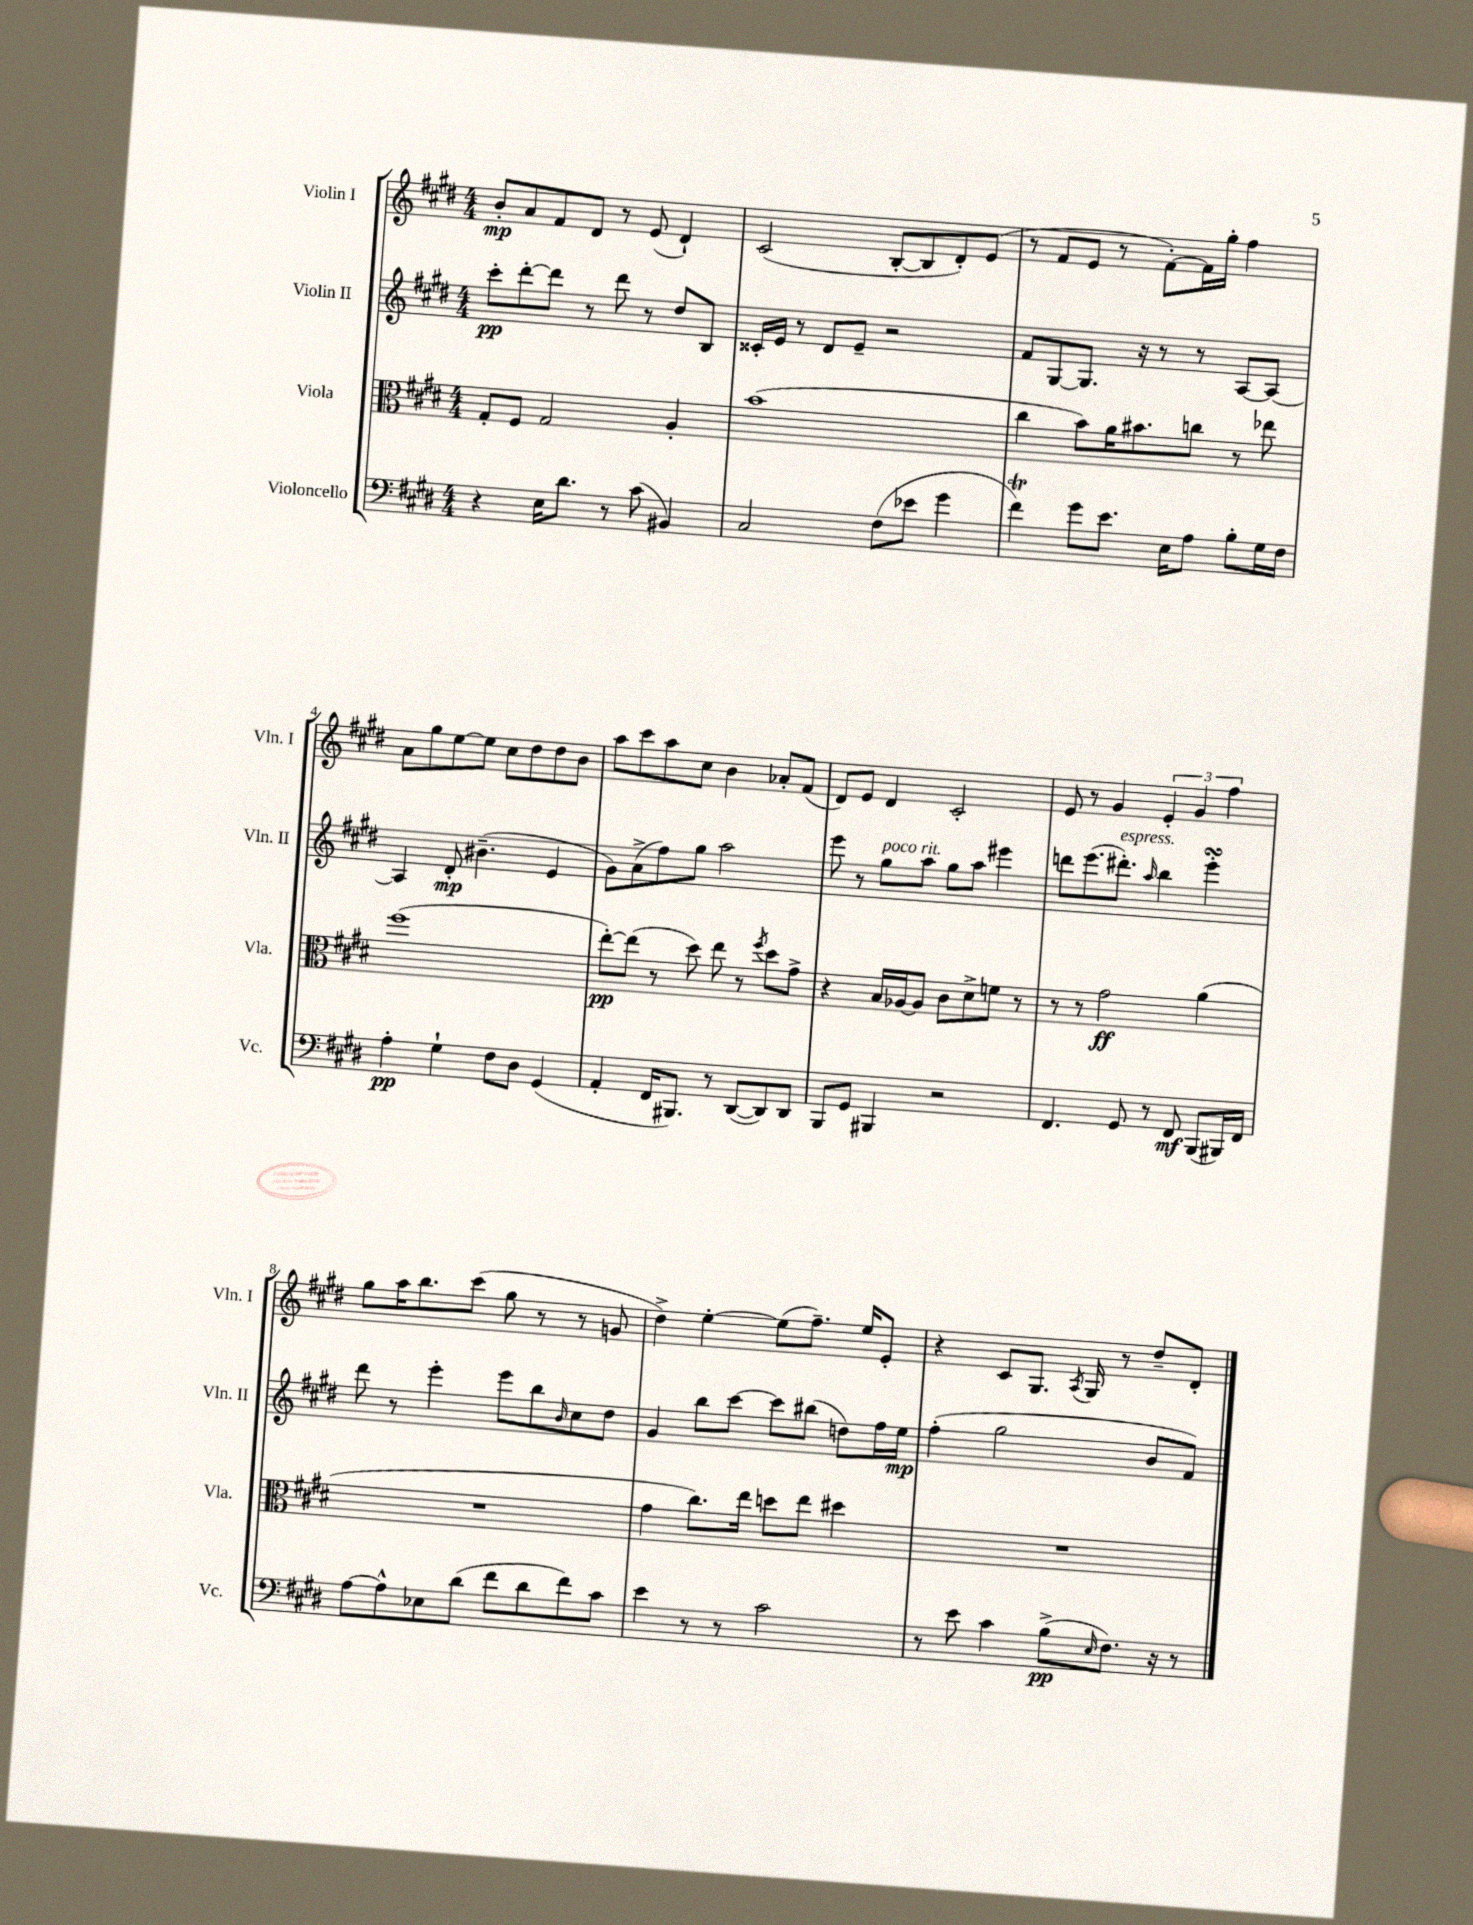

**kern	**kern	**kern	**kern
*staff4	*staff3	*staff2	*staff1
*clefF4	*clefC3	*clefG2	*clefG2
*k[f#c#g#d#]	*k[f#c#g#d#]	*k[f#c#g#d#]	*k[f#c#g#d#]
*M4/4	*M4/4	*M4/4	*M4/4
4r	8G#'/L	8ccc#'\L	8b'/L
.	8F#/J	[8ddd#'\	8a/
16E\LK	2G#/	8ddd#\]J	8f#/
8.d#\J	.	.	.
.	.	8r	8d#/J
8r	.	8ddd#\	8r
(8c#\	.	8r	(8e/
4BB#/)	4A'/	8dd#/L	4d#`/)
.	.	8B/J	.
=	=	=	=
2C#/	(1b	16c##'/LL	(2c#/
.	.	16e/JJ	.
.	.	8r	.
.	.	8d#/L	.
.	.	8e~/J	.
(8F#\L	.	2r	[8B'/L
8e-\J	.	.	8B/]
4g#\	.	.	8d#'/)
.	.	.	(8e/J
=	=	=	=
4f#\)	4cc#\	8f#/L	8r
.	.	[8G#/	8f#/L
8g#\L	8b\L)	8.G#/]J	8e/J
8.e\J	16a\K	.	8r
.	8.b#\	16r	.
.	.	8r	[8f#'\L)
16E\LK	.	.	.
8A\J	8cc\J	8r	16f#\]L
.	.	.	16gg#'\JJ
8B'\L	8r	[8A/L	4ff#\
16G#\L	8ee-\	8A/_J	.
16F#\JJ	.	.	.
=	=	=	=
4A'\	(1ff#	4A/]	8a\L
.	.	.	8gg#\
4G#`\	.	8d#'/	[8ee\
.	.	(4.b#~\	8ee\]J
8F#\L	.	.	8cc#\L
8D#\J	.	.	8dd#\
(4GG#/	.	4e/	8dd#\
.	.	.	8b\J
=	=	=	=
4AA'/	[8ee'\L)	8g#\L)	8aa\L
.	(8ee\]J	(8a^\	8ccc#\
16FF#/LK	8r	8ff#\)	8aa\
8.BBB#/J)	.	.	.
.	8dd#\)	8gg#\J	8cc#\J
8r	8ee\	2aa\	4b\
([8DD#/L	8r	.	.
.	8qff#/	.	.
8DD#/])	8dd#\L	.	8a-'/L
8DD#/J	8g#^\J	.	(8f#/J
=	=	=	=
8BBB/L	4r	8eee\	8d#/L)
8GG#/J	.	8r	8e/J
4BBB#/	16B/LL	8gg#\L	4d#/
.	[16A-/J	.	.
.	8A-/]J	8aa\J	.
2r	8c#\L	8gg#\L	2c#'/
.	8d#^\	8aa\J	.
.	8f\J	4eee#\	.
.	8r	.	.
=	=	=	=
4.FF#/	8r	8ddd\L	8e/
.	8r	(8.eee\	8r
.	2g#\	.	4g#/
.	.	8.ddd#'\J)	.
8GG#/	.	.	.
.	.	16qqaa/	.
8r	.	4bb\	6e'/
8FF#/	.	.	.
.	.	.	6g#/
(8BBB/L	(4a\	4eee'\	.
.	.	.	6ff#\
16BBB#/L)	.	.	.
16FF#/JJ	.	.	.
=	=	=	=
[8A\L	1r	8ddd#\	8gg#\L
8A^^\]	.	8r	16aa\K
.	.	.	8.bb\
8E-\	.	4eee'\	.
(8d#\J	.	.	(8ccc#\J
8f#\L	.	8eee\L	8gg#\
8d#\	.	8bb\	8r
.	.	16qqb/	.
8f#\)	.	8cc#\	8r
8c#\J	.	8dd#\J	8g/
=	=	=	=
4e\	4g#\	4g#/	4dd#^\)
8r	8.cc#\L)	8bb\L	[4ee'\
8r	.	[8ccc#\J	.
.	16ee\Jk	.	.
2c#\	8dd\L	8ccc#\]L	(8ee\]L
.	8ee\J	(8bb#\J	8.ff#~\J)
.	4dd#\	8dd\L)	.
.	.	.	16ee/LK
.	.	16ff#\L	8e'/J
.	.	16ee\JJ	.
=	=	=	=
8r	1r	(4ff#'\	4r
8e\	.	.	.
4c#\	.	2gg#\	8c#/L
.	.	.	8.G#/J
(8B^\L	.	.	.
.	.	.	8qA/
.	.	.	16G#/
16qqE/	.	.	.
8.F#\J)	.	.	8r
.	.	8b/L	8dd#~/L
16r	.	.	.
8r	.	8f#/J)	8d#'/J
==	==	==	==
*-	*-	*-	*-
